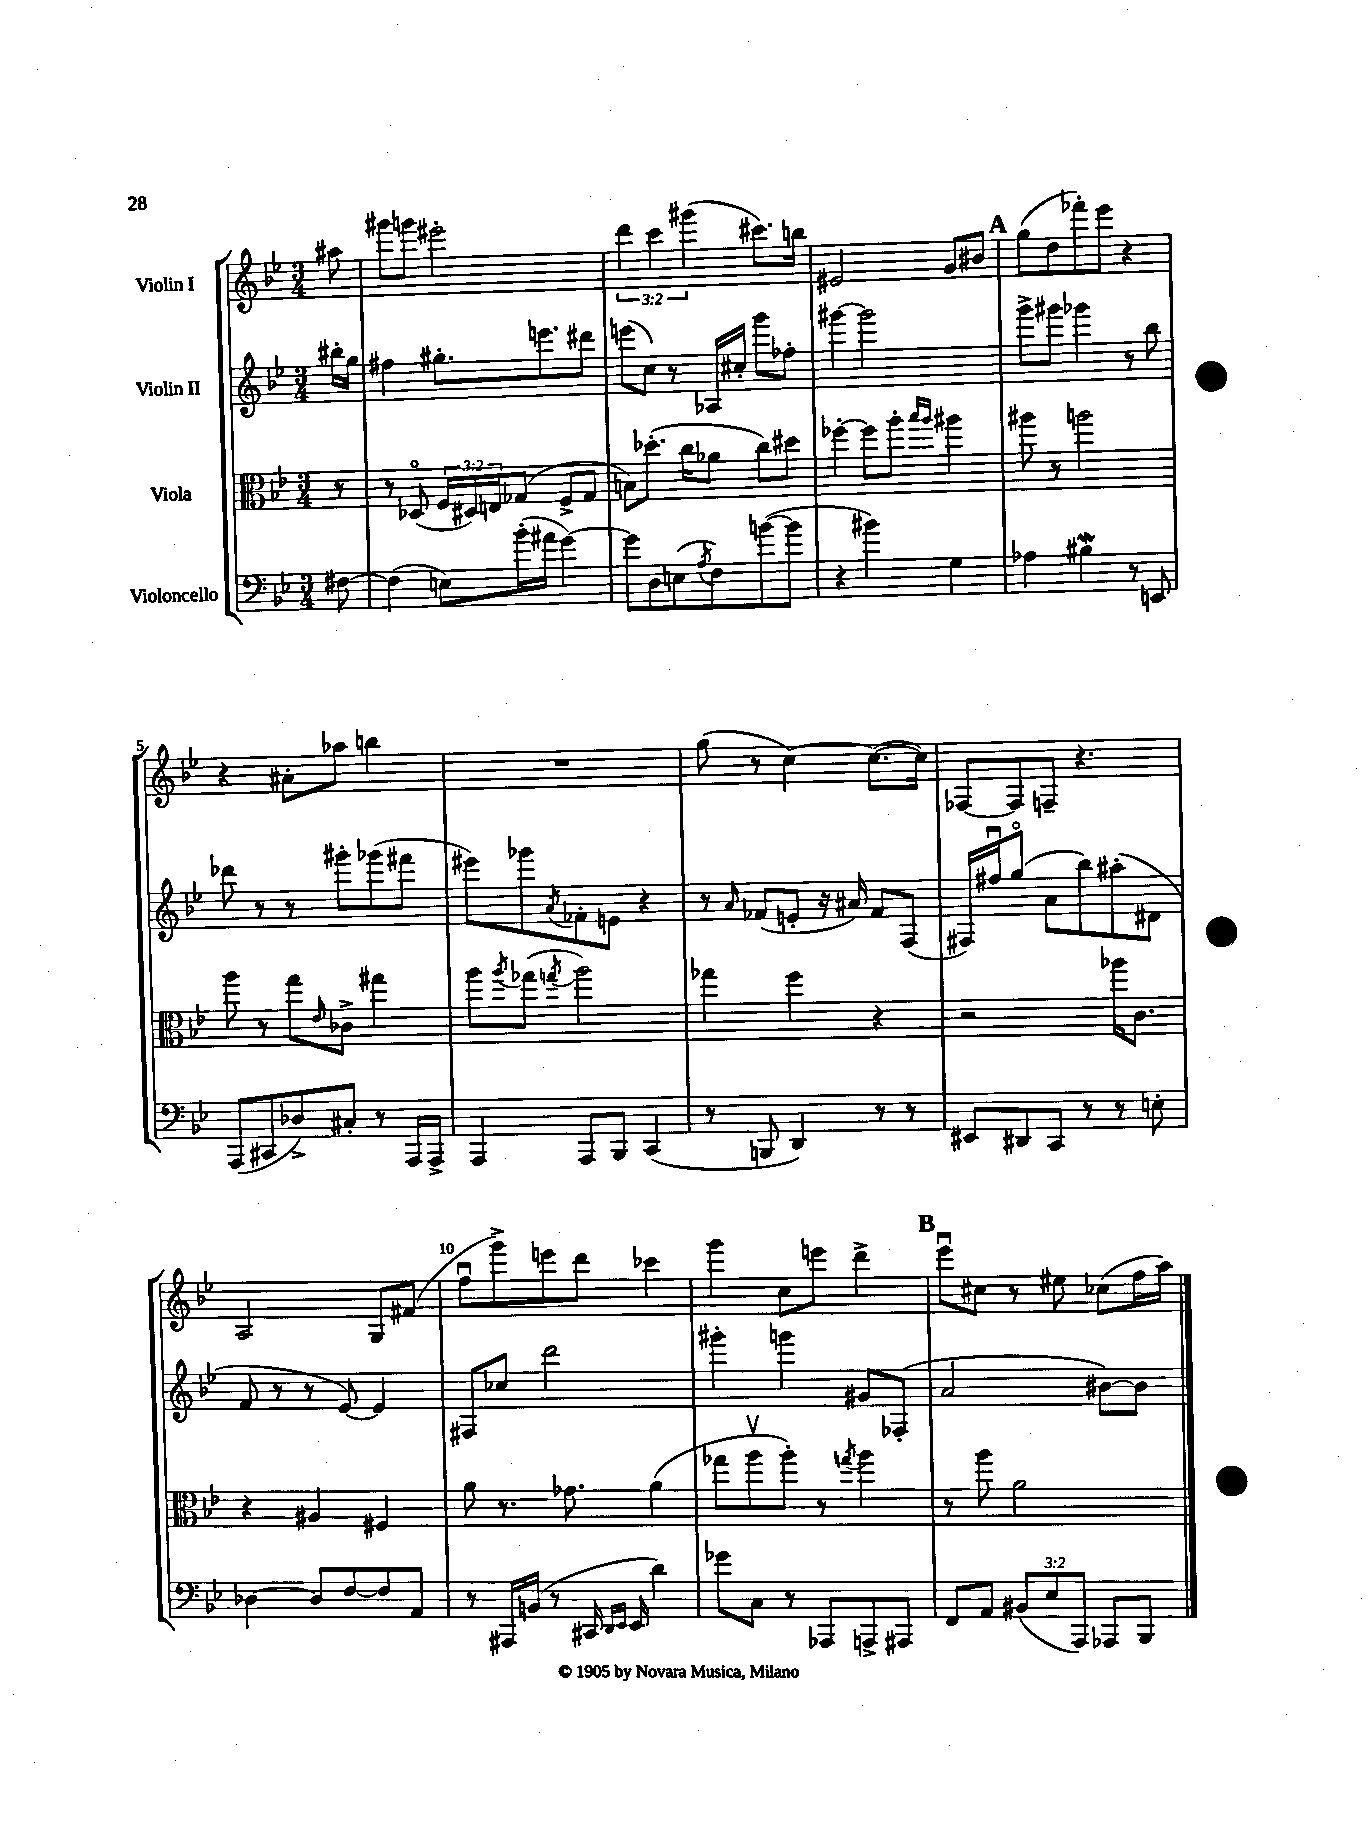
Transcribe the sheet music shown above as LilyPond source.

<<
\new StaffGroup <<
\new Staff = "s0" \with { instrumentName = "Violin I" } {
    \clef treble \key bes \major \numericTimeSignature \time 3/4 \override Staff.TupletNumber.text = #tuplet-number::calc-fraction-text \partial 8
    ais''8 |
    gis'''8 g'''8 eis'''2-. |
    \tuplet 3/2 { d'''4 c'''4 gis'''4( } cis'''8.) b''16 |
    eis'2 g'8 bis'8 |
    \mark \markup { \bold "A" } g''8( d''8 fes'''8-.) ees'''8 r4 |
    r4 ais'8-. aes''8 b''4 |
    R2. |
    g''8( r8 c''4~) c''8.~( c''16) |
    fes8~ fes8 f8-- r4. |
    a2 g8 fis'8( |
    f''8\downbow g'''8->) e'''8 d'''8 ces'''4 |
    g'''4 c''8 e'''8 d'''4-> |
    \mark \markup { \bold "B" } ees'''8\downbow cis''8 r8 eis''8 ces''8( f''16 a''16) \bar "|." |
}
\new Staff = "s1" \with { instrumentName = "Violin II" } {
    \clef treble \key bes \major \numericTimeSignature \time 3/4 \partial 8
    bis''16-. g''16 |
    fis''4 gis''8.-. e'''8. dis'''8 |
    e'''8( c''8) r8 aes16 cis''16-. g'''8 fes''8-. |
    gis'''4~ gis'''2 |
    \mark \markup { \bold "A" } g'''8-> gis'''8 ges'''4 r8 bes''8 |
    des'''8 r8 r8 gis'''8-. ges'''8( fis'''8 |
    eis'''8) ges'''8 \acciaccatura { a'8 } fes'8-. e'8 r4 |
    r8 \grace { a'16 } fes'8( e'8-. r16 ais'16) fes'8 f8( |
    fis16) fis''16\downbow g''8\flageolet( a'8 bes''8) ais''8-.( dis'8 |
    f'8 r8 r8 ees'8~) ees'4 |
    fis8 ces''8 d'''2 |
    gis'''4-. g'''4 gis'8 fes8-.( |
    \mark \markup { \bold "B" } a'2 bis'8~) bis'8 \bar "|." |
}
\new Staff = "s2" \with { instrumentName = "Viola" } {
    \clef alto \key bes \major \numericTimeSignature \time 3/4 \override Staff.TupletNumber.text = #tuplet-number::calc-fraction-text \partial 8
    r8 |
    r8 des8\flageolet( \tuplet 3/2 { f16 dis16) e16 } ges8( f8-> ges8 |
    b8) des''8.-.( c''16 aes'8 c''8) dis''8 |
    fes''4~-. fes''8 a''8-. \grace { bes''16 a''16 } ais''4 |
    \mark \markup { \bold "A" } ais''8 r8 a''2 |
    a''8 r8 g''8 \grace { ees'16 } ces'8-> gis''4 |
    a''8 \acciaccatura { a''8 } ges''8( \acciaccatura { g''8 } a''2) |
    ges''4 f''4 r4 |
    r2 aes''16 c'8. |
    r4 ais4 fis4 |
    a'8 r8. ges'8. a'4( |
    ges''8 a''8\upbow a''8-.) r8 \acciaccatura { g''8 } a''4 |
    \mark \markup { \bold "B" } r8 a''8 a'2 \bar "|." |
}
\new Staff = "s3" \with { instrumentName = "Violoncello" } {
    \clef bass \key bes \major \numericTimeSignature \time 3/4 \override Staff.TupletNumber.text = #tuplet-number::calc-fraction-text \partial 8
    fis8~ |
    fis4( e8) bes'16-.( ais'16 g'4~) |
    g'8 d8 e8( \acciaccatura { a8 } f8) b'8~( b'8 |
    r4 bis'4) g4 |
    \mark \markup { \bold "A" } aes4 bis4\mordent r8 e,8 |
    a,,8( cis,8 des8->) cis8-. r8 a,,16 a,,16-> |
    a,,4 a,,8 bes,,8 c,4( |
    r8 b,,8 d,4) r8 r8 |
    eis,8 dis,8 c,8 r8 r8 e8-. |
    des4~ des8 f8~ f8 a,8 |
    r8 ais,,16 b,16( r8 cis,16 \grace { d,16 ees,16 } ees,16 d'4) |
    ges'8 c8 r8 aes,,8 a,,8-> ais,,8 |
    \mark \markup { \bold "B" } f,8 a,8 \tuplet 3/2 { bis,8( ees8 a,,8) } aes,,8 bes,,8 \bar "|." |
}
>>
>>
\layout { \context { \Score \override BarNumber.break-visibility = ##(#f #t #t) barNumberVisibility = #(every-nth-bar-number-visible 5) } }
